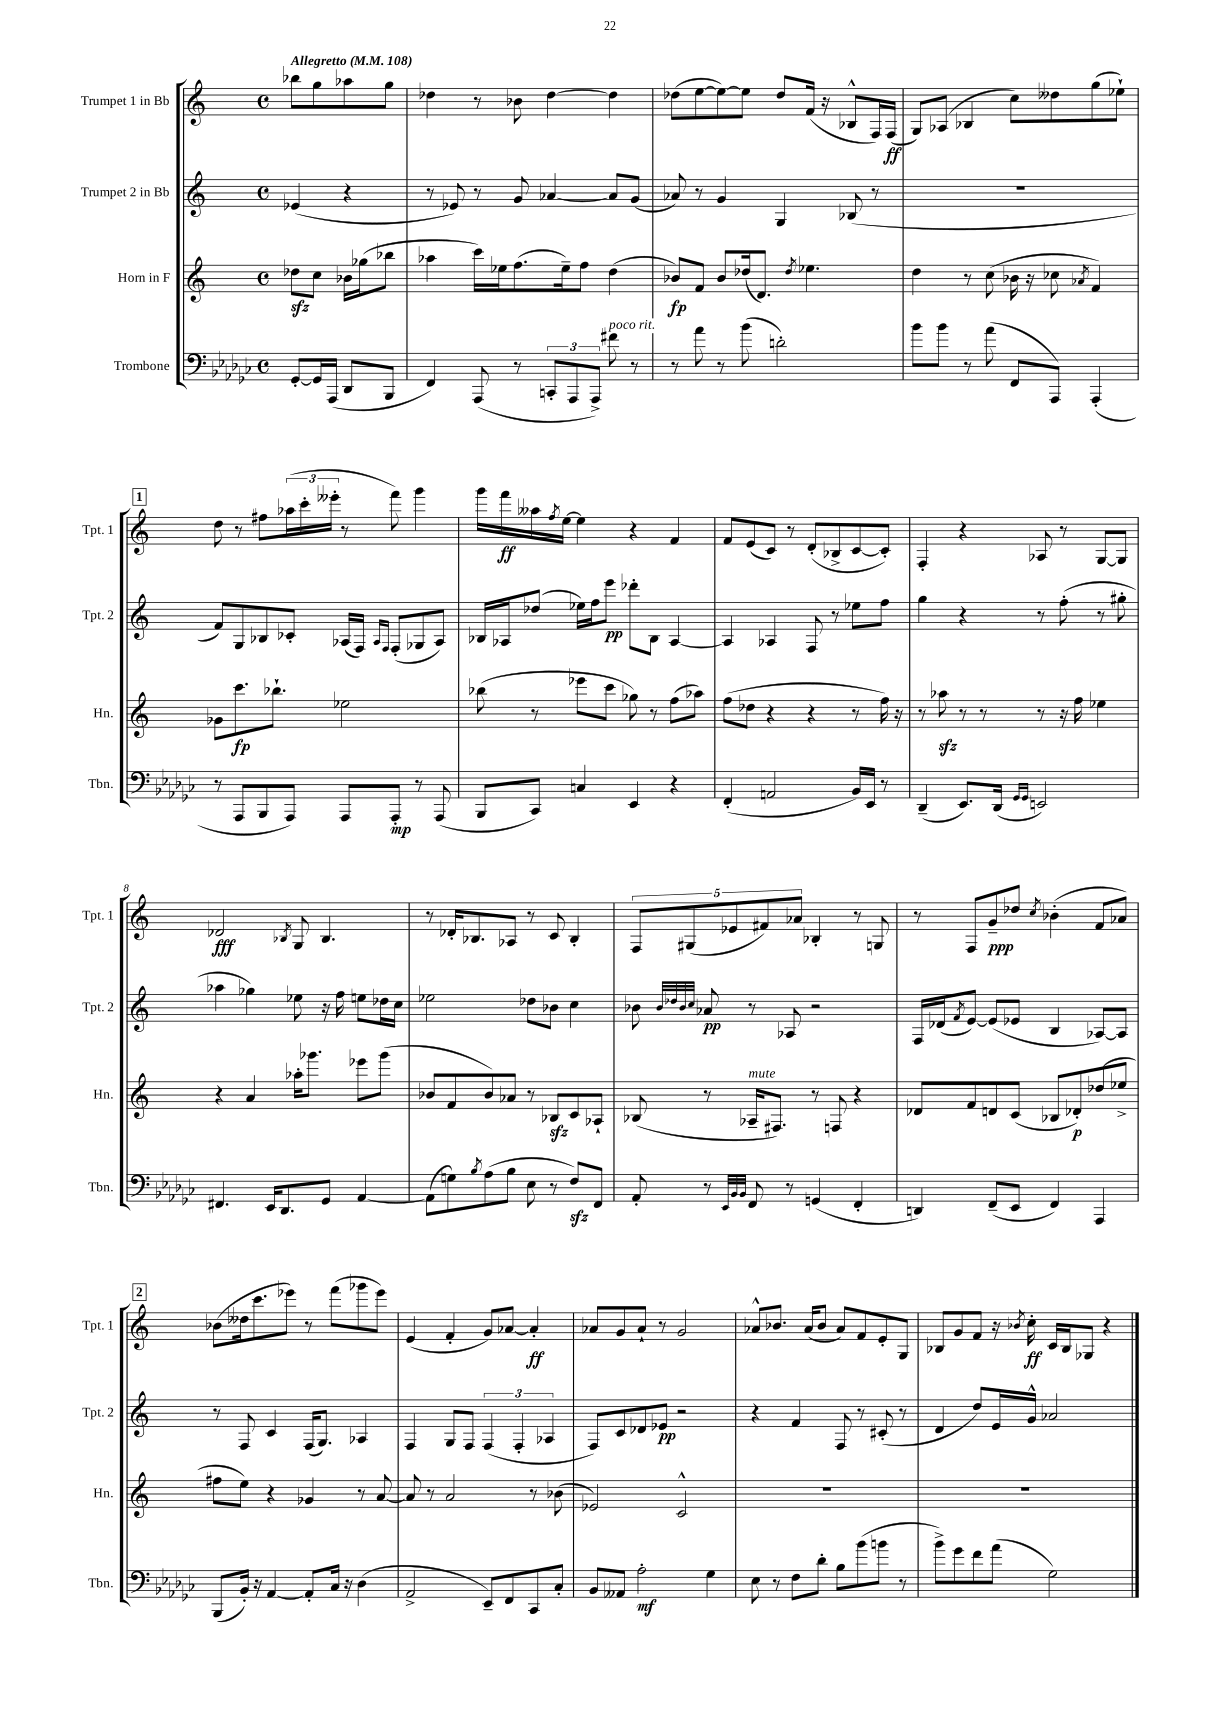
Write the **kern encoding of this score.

**kern	**kern	**kern	**kern
*staff4	*staff3	*staff2	*staff1
*clefF4	*clefG2	*clefG2	*clefG2
*k[b-e-a-d-g-c-]	*k[]	*k[]	*k[]
*M4/4	*M4/4	*M4/4	*M4/4
*met(c)	*met(c)	*met(c)	*met(c)
*MM108	*MM108	*MM108	*MM108
[8GG-'/L	8dd-\L	(4e-/	8bb-\L
16GG-/]L	8cc\J	.	8gg\
(16AAA-/JJ	.	.	.
8DD-/L	16b-\LL	4r	8aa-\
.	(16gg-\J	.	.
8BBB-/J	8bb-\J	.	8gg\J
=	=	=	=
4FF/)	4aa-\	8r	4dd-\
.	.	8e-/)	.
(8AAA-/	16ccc\LL)	8r	8r
.	16ee-\J	.	.
8r	(8.ff\	8g/	8b-\
12CC'/L	.	[4a-/	[4dd-\
.	16ee-~\k)	.	.
12AAA-/	.	.	.
.	8ff\J	.	.
12AAA-^/J)	.	.	.
8f#\	(4dd\	8a-/]L	4dd-\]
8r	.	(8g/J	.
=	=	=	=
8r	8b-/L)	8a-/)	(8dd-\L
8a-\	8f/J	8r	[8ee\
8r	8b-/L	4g/	8ee\_)
(8b-\	(16dd-/k	.	8ee\]J
.	8.d/J)	.	.
2d'\)	.	4G/	8dd-/L
.	8qdd-/	.	.
.	4.ee-\	.	(16f/Jk
.	.	.	16r
.	.	(8B-/	8B-^^/L
.	.	8r	16F/L)
.	.	.	(16F/JJ
=	=	=	=
8b-\L	4dd\	1r	8G/L)
8b-\J	.	.	(8A-/J
8r	8r	.	4B-/
(8a-\	(8cc\	.	.
8FF/L	16b-\	.	8cc\L)
.	16r	.	.
8AAA-/J)	8cc-\	.	8dd--\
.	8qa-/	.	.
(4AAA-'/	4f/)	.	(8gg\
.	.	.	8ee-`\J)
=	=	=	=
8r	8g-\L	8f/L)	8dd\
8AAA-/L	8.ccc\	8G/	8r
8BBB-/	.	8B-/	8ff#\L
.	8.bb-`\J	.	.
8AAA-/J)	.	8c-'/J	(24aa-\L
.	.	.	24ccc'\
.	.	.	24eee--'\JJ
8AAA-/L	2ee-\	(16A-/LL	8r
.	.	16F/JJ)	.
.	.	16qqA-/LL	.
.	.	16qqF/JJ	.
8AAA-'/J	.	(8F'/L	8fff\)
8r	.	8G-/	4ggg\
(8AAA-/	.	8A-/J)	.
=	=	=	=
8BBB-/L	(8bb-\	16B-/LL	16ggg\LL
.	.	16A-/J	16fff\
8CC-/J)	8r	(8dd-/J	16aa--\
.	.	.	8qff/
.	.	.	[16ee\JJ
4C/	8eee-\L	16ee-\LL)	4ee\]
.	.	16ff\J	.
.	8ccc\J	8eee\J	.
4EE-/	8gg-\)	8ddd-'\L	4r
.	8r	8B-\J	.
4r	(8ff\L	[4A-/	4f/
.	8aa-\J)	.	.
=	=	=	=
(4FF'/	(8ff\L	4A-/]	8f/L
.	8dd-\J	.	(8e/
2AA/	4r	4A-/	8c/J)
.	.	.	8r
.	4r	8F/	(8d'/L
.	.	8r	8B-^/
16BB-/LL)	8r	8ee-\L	[8c/
16EE-/JJ	.	.	.
8r	16ff\)	8ff\J	8c'/]J)
.	16r	.	.
=	=	=	=
(4DD-~/	8r	4gg\	4F'/
.	8aa-\	.	.
8.EE-/L)	8r	4r	4r
.	8r	.	.
(16DD-/Jk	.	.	.
16qqGG-/LL	.	.	.
16qqGG-/JJ	.	.	.
2EE/)	8r	8r	8A-/
.	16r	(8ff'\	8r
.	16ff\	.	.
.	4ee-\	8r	[8G/L
.	.	8gg#'\	8G/]J
=	=	=	=
4.FF#/	4r	4aa-\	2d-/
.	4a/	4gg-\)	.
16EE-/LK	.	.	.
8.DD-/	.	.	.
.	.	.	8qB-/
.	16aa-'\LK	8ee-\	8G/
.	8.ggg-\J	.	.
8GG-/J	.	16r	4.B-/
.	.	16ff\	.
[4AA-/	8eee-\L	8ee\L	.
.	(8ggg-\J	16dd-\L	.
.	.	16cc\JJ	.
=	=	=	=
(8AA-\]L	8b-/L	2ee-\	8r
8G\)	8f/	.	16d-'/LK
.	.	.	8.B-/
8qB-/	.	.	.
(8A-\	8b-/)	.	.
8B-\J	8a-/J	.	8A-/J
8E-\	8r	8dd-\L	8r
8r	8B-/L	8b-\J	8c/
8F/L)	8c/	4cc\	4B-'/
8FF/J	8A-`/J	.	.
=	=	=	=
8AA-'/	(8B-/	8b-\	10F/L
.	.	.	(10G#/
.	.	32qqb-/LLL	.
.	.	32qqdd-/	.
.	.	32qqb-/	.
.	.	32qqcc/JJJ	.
8r	8r	8a-/	.
.	.	.	10e-/
32qqEE-/LLL	.	.	.
32qqBB-/	.	.	.
32qqBB-/JJJ	.	.	.
8FF/	16A-~/LK	8r	.
.	.	.	10f#/)
.	8.F#/J)	.	.
8r	.	8A-/	.
.	.	.	10a-/J
(4GG/	8r	2r	4B-'/
.	8F/	.	.
4FF'/	4r	.	8r
.	.	.	8G/
=	=	=	=
4DD/)	8d-/L	16F/LL	8r
.	.	(16d-/J	.
.	.	8qf/	.
.	8f/	[8e/J)	8F/L
(8FF~/L	8d/	(8e/]L	8g~/
8EE-/J	(8c/J	8e-/J	8dd-/J
.	.	.	8qcc/
4FF/)	8B-/L	4B/	(4b-'\
.	8d-'/)	.	.
4AAA-/	(8dd-/	[8A-/L)	8f/L
.	8ee-^/J	8A-/]J	8a-/J)
=	=	=	=
(8BBB-/L	8ff#\L	8r	(8b-\L
16BB-'/Jk)	8ee\J)	8F/	16dd--\k
16r	.	.	8.ccc\
[4AA-/	4r	4c/	.
.	.	.	8eee-\J)
8AA-'/]L	4g-/	(16F/LK	8r
.	.	8.G/J)	.
16C-/Jk	.	.	(8fff\L
16r	.	.	.
(4D-\	8r	4A-/	8ggg-\
.	[8a/	.	8eee-\J)
=	=	=	=
2AA-^/	8a/]	4F/	(4e/
.	8r	.	.
.	2a/	8G/L	4f'/
.	.	8F/J	.
8EE-~/L)	.	(6F/	8g/L)
8FF/	.	.	[8a-/J
.	.	6F'/	.
8CC-/	8r	.	4a-'/]
.	.	6A-/	.
8C-'/J	(8b-\	.	.
=	=	=	=
8BB-/L	2e-/)	8F/L)	8a-/L
8AA--/J	.	8c/	8g/
2A-'\	.	8d-/	8a-`/J
.	.	8e-/J	8r
.	2c^^/	2r	2g/
4G-\	.	.	.
=	=	=	=
8E-\	1r	4r	8a-^^/L
8r	.	.	8.b-/J
8F\L	.	4f/	.
.	.	.	(16a-/LK
8d-'\J	.	.	8b-/J
8B-\L	.	8F/	8a-/L)
(8b-\	.	8r	8f/
8b\J	.	(8c#'/	8e'/
8r	.	8r	8G/J
=	=	=	=
8b-^\L)	1r	4d/	8B-/L
8g-\	.	.	8g/
8f\	.	8dd/L)	8f/J
(8a-\J	.	16e/L	16r
.	.	.	8qb-/
.	.	16g^^/JJ	16cc'\
2G-\)	.	2a-/	16c/LL
.	.	.	16B-/J
.	.	.	8G-/J
.	.	.	4r
==	==	==	==
*-	*-	*-	*-
